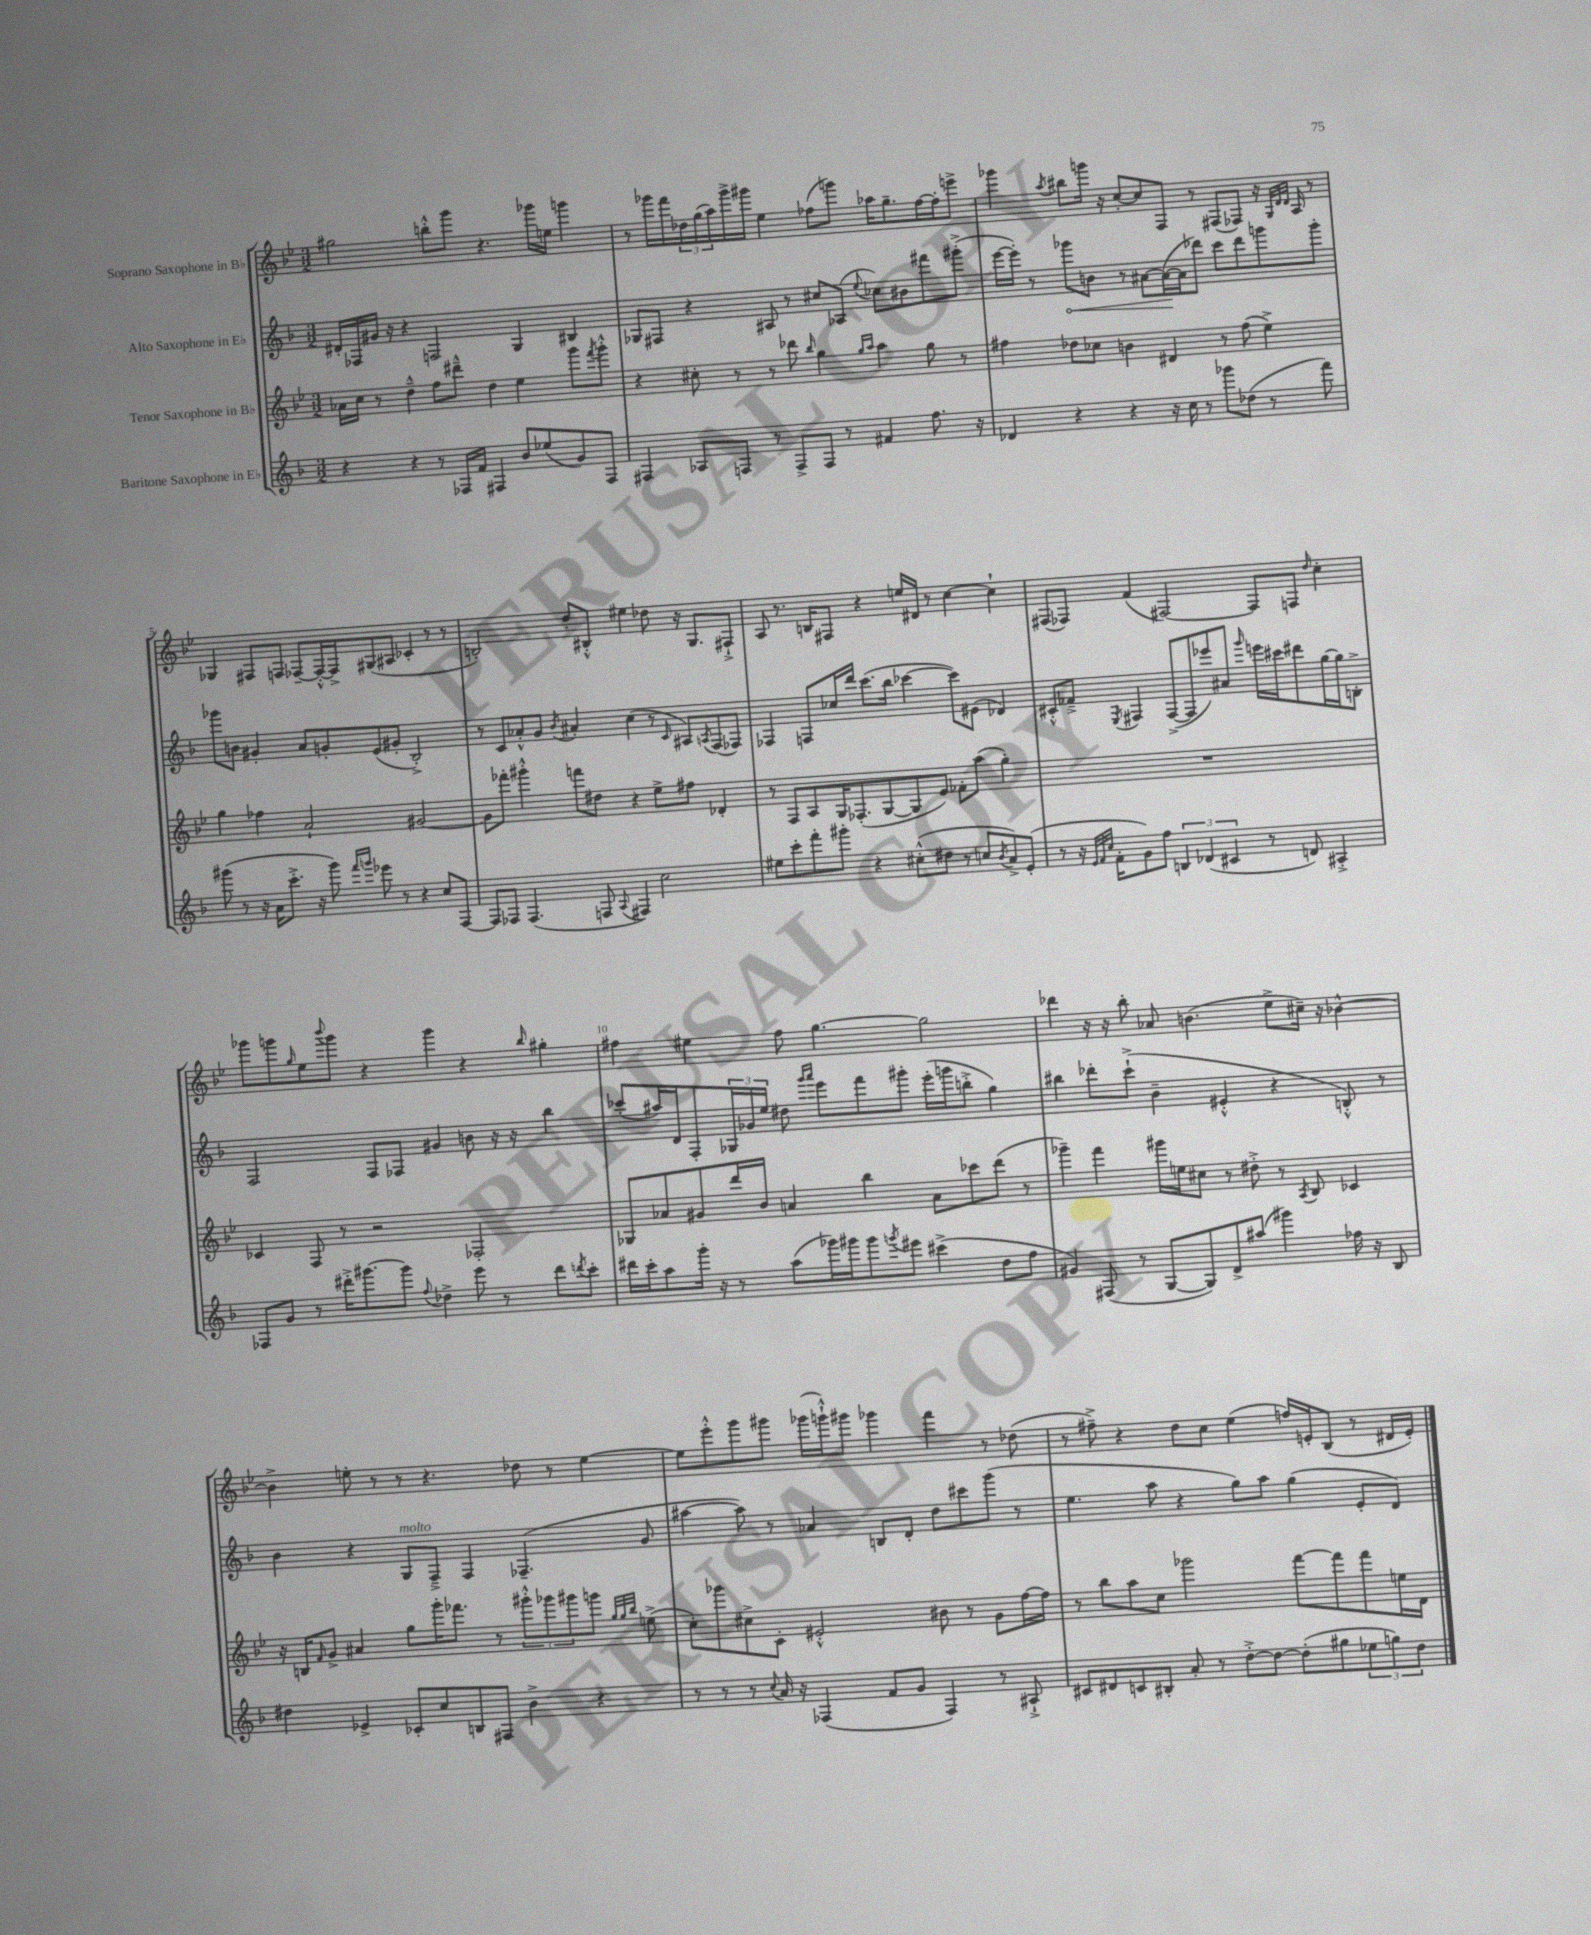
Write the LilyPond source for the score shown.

<<
\new StaffGroup <<
\new Staff = "s0" \with { instrumentName = "Soprano Saxophone in Bb" } {
    \clef treble \key bes \major \numericTimeSignature \time 3/2
    gis''2 b''8-.-^ g'''8 r4. ges'''16 e''16 g'''4 |
    r8 ges'''16 f'''16 \tuplet 3/2 { des''16 g''16( a''16) } ges'''16-> gis'''16 ees''4 fes''8( g'''8) aes''16 g''8.-- fes''16~ fes''16-. e'''8-> |
    ges'''4 \acciaccatura { a''8 } bis''8 g'''16 r16 c''8~-. c''8 f8 r8 fis8( fes8) r16 \grace { g32 d'32 d'32 } a16 r8 |
    ges4 fis8 f8 fes8~-- fes16~-.-^ fes16-> gis8( ais8 ces'4-. r8 r8 |
    b2-.) d''8-. bis8-.-^ eis''4 des''8 r16 g8. fis8-!-> |
    a8 r8. b16 fis8 r4 e''16 dis'16 r8 c''4~ c''4-! |
    fis8( fes8) f'4( fis2~) fis8 f8 \grace { d''16 } c''4-. |
    ges'''8 g'''8 \grace { g''16 } ees''8 \appoggiatura { bes'''8 } g'''8 r4 g'''4 r4 \grace { bes''16 } gis''4-. |
    fis''4 eis''4 fis''8 g''4.~ g''2 |
    des'''4 r16 r16 bes''8-. aes'8 b'4.( ees''8-> cis''16--) r16 bes'4~-^ |
    bes'4-> e''8-. r8 r8 r4. des''8 r8 e''4~ |
    e''8 ees'''8-.-^ g'''8 gis'''8 ges'''16( g'''16-!-^) gis'''8 ges'''4 f'''4 r8 des''8( |
    r8 fis''8--->) r4 d''8 c''8 ees''4( f''16) e'16-. bes8( r8 dis'16 e'16-.) \bar "|." |
}
\new Staff = "s1" \with { instrumentName = "Alto Saxophone in Eb" } {
    \clef treble \key f \major \numericTimeSignature \time 3/2
    dis'16-. fes16 gis'16 r16 r4 f2 g4 bis4 |
    ges8 fis8 r4 ais8 r8 cis''8 aes8( \appoggiatura { e''8 } ces''8) bis'8 fis'''8 gis'''8-.->( |
    e'''16~ e'''16-.) r8 \once \override Hairpin.circled-tip = ##t ges'''8\< b'8 r8 ais'8~ ais'16~\!( ais'16 des'''8) c'''8 des'''8 g'''8 g'''8-. |
    ges'''8 b'8 gis'4-. a'8 g'8-. e'8( gis'8-. bes2-.->) |
    r8 c'8 aes'8-.-^ g'8 \acciaccatura { bes'8 } ais'4-. c''4( r8 \grace { c'16 } ais8) \acciaccatura { a8 } f8( fes8) |
    fes4 f8 ces''16 d'''16 c'''8.( bes''16 ces'''4~ ces'''8) eis'8( des'4) |
    cis'8-.-^ fes'8---> \acciaccatura { e8 } fis4 fis8~->( fis8 ees'''8) ais'8 \grace { g'''16 } e'''16 cis'''16 dis'''8 g''16~ g''16 b8-.-> |
    f2 f8 fes8 gis'4 b'8 r16 r16 bes''4 |
    ces'''8-.( ais''16) d'16 f8-. \tuplet 3/2 { ges16 ges'16 e''16 } dis''8 \grace { g'''16 a'''16 } e'''8 f'''8 gis'''8-. e'''16-.( g'''16 b''8-.-> g''4) |
    bis''4 des'''8-. c'''8-!->( bes'4-- eis'4-.-^ r4 b8-.-^) r8 |
    bes'4 r4 g8^\markup { \italic "molto" } f8---> f4 fes4.--( g'8 |
    ais''4~ ais''8) r8 aes'4 b8 d'8-. d''8 cis'''8 g'''8( r8 |
    e''4. a''8 r4 g''8) a''8 g''4( e'8-. d'8) \bar "|." |
}
\new Staff = "s2" \with { instrumentName = "Tenor Saxophone in Bb" } {
    \clef treble \key bes \major \numericTimeSignature \time 3/2
    aes'16 c''16 r8 d''4---^ f''8 dis'''8---^ d''4 ees''4 g'''8 \acciaccatura { f'''8 } g'''8-.-^ |
    r4 cis''8-. r8 r8 des'''8 \grace { bes''16 } g''4 \grace { g''16 a''16 } a''4 g''8 r8 |
    fis''4 des''8 ces''8 b'4 dis'4 r8 fis''8( ees''4->) |
    g''4 fes''4 a'2-! gis'2~ |
    gis'8 fes'''8-. gis'''4-.-^ f'''8 dis''8 r4 ees''8-> fis''8 des'4-. |
    r8 f8 a8 g16 fes8.-.( g8~ g8 ees'8) fes'8-. a''8( g''4-.) |
    R1. |
    ces'4 f8 r8 r2 fes2-. |
    ges8 aes'8 gis'8 d'''16 bes'16 a'4 bes''4 a'8 ces'''8 d'''8( r8 |
    ges'''4--) f'''4 gis'''16 e''16 cis''8 r8 dis''8-.-> r8 \acciaccatura { a8 } bes8 ces'4 |
    r16 b16 \grace { f'16 } g'8-> ais'4 g''8 g'''16-. fes'''8. r8 \tuplet 3/2 { gis'''8-.-^ ges'''8 gis'''8 } g'''8 \grace { g''32 g''32 bes''32 } e''8->( |
    c''8-.) ges'''8 cis''8-> c'8-. eis'2-.-^ bis'8 r8 g'8 f''16~ f''16 |
    r8 bes''8 a''8 c''8 ges'''2 f'''8~ f'''8 f'''8 e''16 d'16 \bar "|." |
}
\new Staff = "s3" \with { instrumentName = "Baritone Saxophone in Eb" } {
    \clef treble \key f \major \numericTimeSignature \time 3/2
    r4 r4 r8 fes16 f'16 fis4 bes'8 ees''8( g'8) fis8 |
    fis4 aes8 f8 r8 f8-> f8 r8 fis'4 f''8. r16 |
    des'4 r4 r4 r16 c''16 r8 ges'''8 des''8( r8 f'''8) |
    gis'''8( r8 r16 a'16 c'''8.-.-> r16 gis'''8) \grace { f'''16 g'''16 } ees'''8 r8 r4 c''8 f8~ |
    f8 fes8 fes4.( f8 \appoggiatura { a8 } fis4) c''2 |
    eis''8 c'''8-. f'''8-. gis'''8-. r4 cis''8-.-^( dis''8 r8 c''8 \acciaccatura { bes'8 } a'8->) e'8-.( |
    r8 r16 \grace { e'32 f'32 c''32 } f'16-. g'8) f''8 \tuplet 3/2 { b4 des'4( cis'4 } r8 d'8) ais4-.-> |
    fes8 g'8 r8 dis'''16-.-> gis'''8.~ gis'''8 \appoggiatura { f''8 } des''4-> e'''8 r8 dis'''8 \acciaccatura { d'''8 } c'''8-. |
    dis'''16 c'''16-. a''8 g'''16-. r16 r8 a''8( ges'''16) gis'''16 gis'''8 \acciaccatura { g'''8 } eis'''8 cis'''4->( d''8 f''8 |
    gis'4) fis8( r8 g8~ g8) d'8-> ais''8( gis'''4) fes''16 r16 bes8 |
    dis''4 ees'4-> ces'8-. c''8 b8 fis8 bes'4-> r4 |
    r8 r8 r8 \appoggiatura { c''8 } a'16 r16 fes4( f'8 g'8 fes4) r8 ais8-!-> |
    cis'8 dis'8 c'8 bis8-. a'8-. r8 d''8~-.-> d''8~ d''8-.( gis''8 \tuplet 3/2 { ees''8 g''8) d''8 } \bar "|." |
}
>>
>>
\layout { \context { \Score currentBarNumber = #2 \override BarNumber.break-visibility = ##(#f #t #t) barNumberVisibility = #(every-nth-bar-number-visible 5) } }
